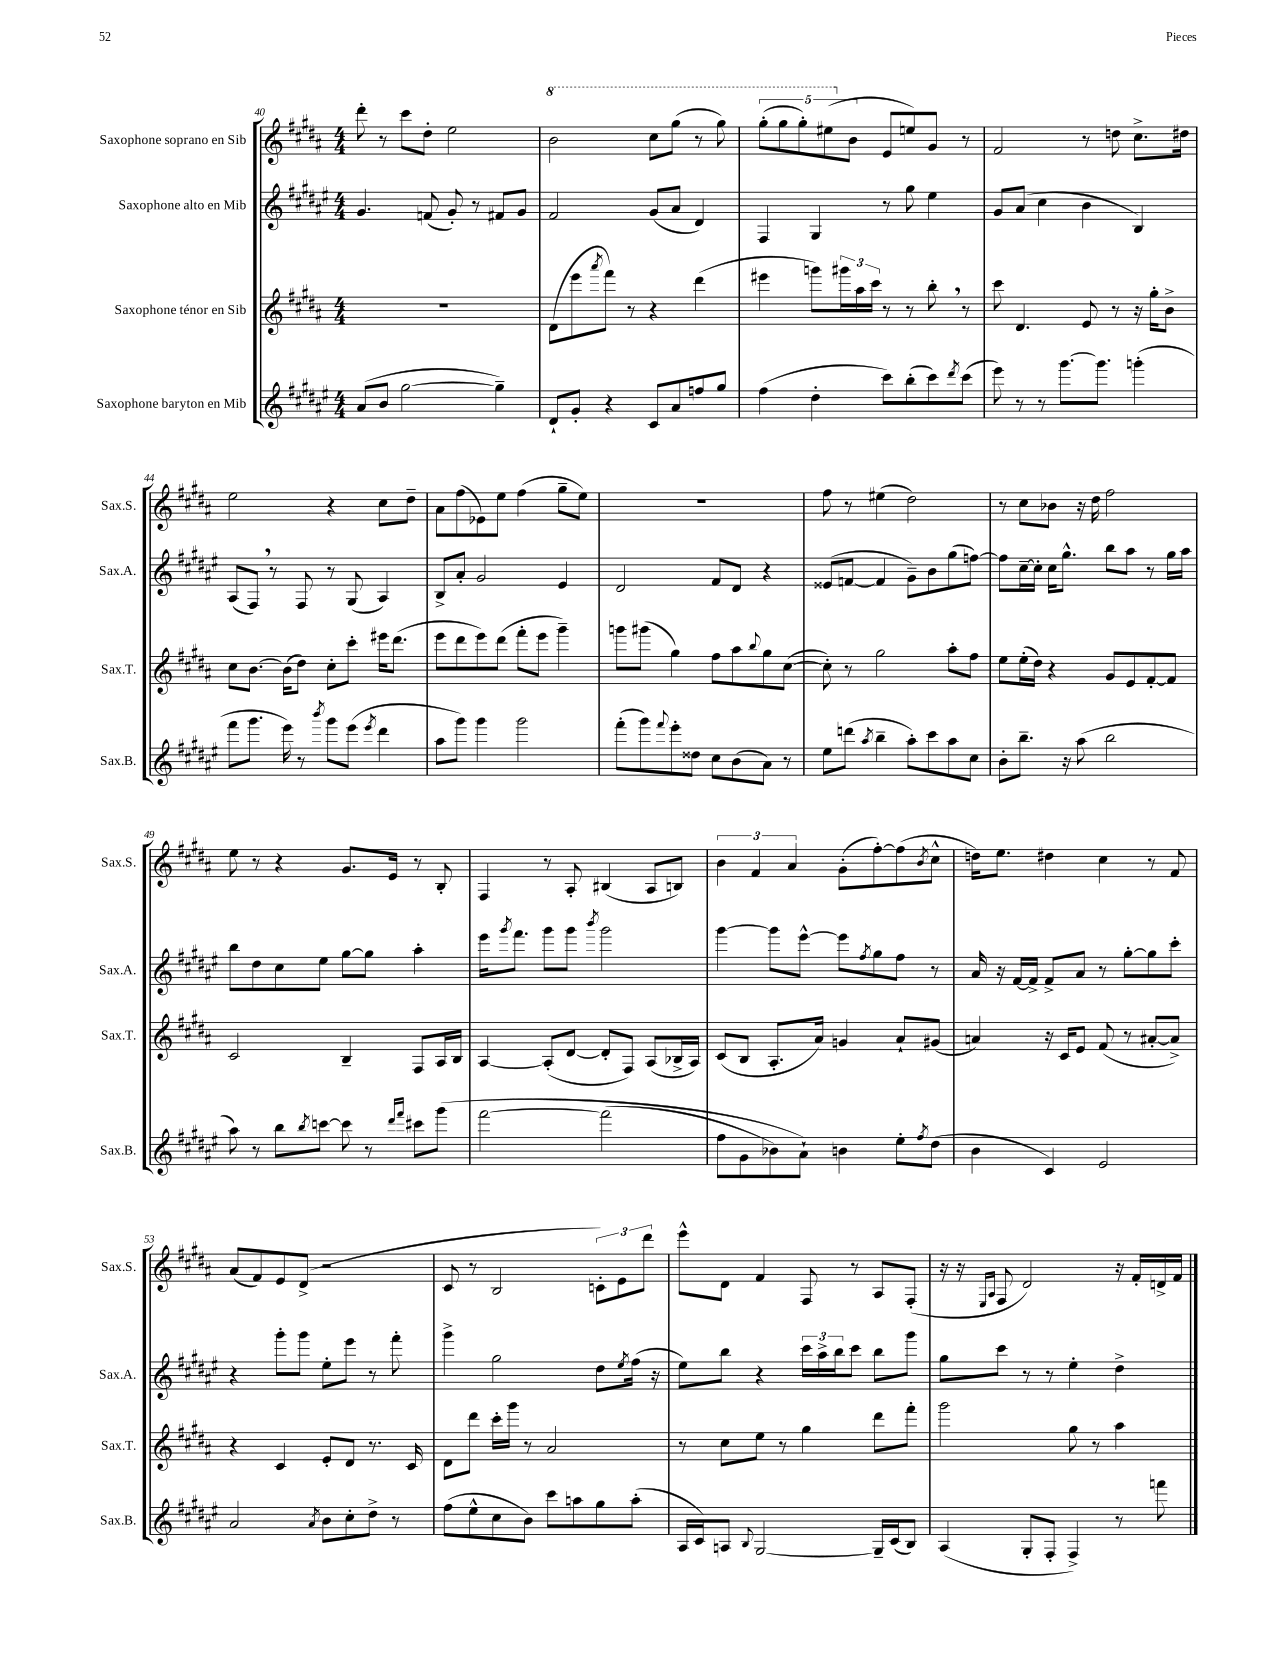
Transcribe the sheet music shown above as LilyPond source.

<<
\new StaffGroup <<
\new Staff = "s0" \with { instrumentName = "Saxophone soprano en Sib" shortInstrumentName = "Sax.S." } {
    \clef treble \key b \major \numericTimeSignature \time 4/4
    dis'''8-. r8 cis'''8 dis''8-. e''2 |
    \ottava #1 b''2 cis'''8 gis'''8( r8 gis'''8) |
    \tuplet 5/4 { gis'''8-.( gis'''8 gis'''8-.) eis'''8( \ottava #0 b'8 } e'8 e''!8) gis'8 r8 |
    fis'2 r8 d''8 cis''8.-> dis''16 |
    e''2 r4 cis''8 dis''8-- |
    ais'8 fis''8( ees'8) e''8 fis''4( gis''8-- e''8) |
    R1 |
    fis''8 r8 eis''4( dis''2) |
    r8 cis''8 bes'8 r16 dis''16 fis''2 |
    e''8 r8 r4 gis'8. e'16 r8 b8-. |
    fis4 r8 ais8-. bis4( ais8 b8) |
    \tuplet 3/2 { b'4 fis'4 ais'4 } gis'8-.( fis''8~-.) fis''8( \acciaccatura { b'8 } cis''8-^ |
    d''16) e''8. dis''4 cis''4 r8 fis'8 |
    ais'8( fis'8) e'8 dis'8->( r2 |
    cis'8 r8 b2 \tuplet 3/2 { c'8-.) e'8 dis'''8 } |
    e'''8-^ dis'8 fis'4 fis8 r8 ais8 fis8-.( |
    r16 r16 \grace { e16 ais16 } fis8 dis'2) r16 fis'16-. d'16-> fis'16 \bar "|." |
}
\new Staff = "s1" \with { instrumentName = "Saxophone alto en Mib" shortInstrumentName = "Sax.A." } {
    \clef treble \key fis \major \numericTimeSignature \time 4/4
    gis'4. f'8( gis'8-.) r8 fis'8 gis'8 |
    fis'2 gis'8( ais'8 dis'4) |
    fis4 gis4 r8 gis''8 eis''4 |
    gis'8 ais'8( cis''4 b'4 b4) |
    ais8( fis8) \breathe r8 fis8 r8 gis8( ais4) |
    b8-> ais'8-. gis'2 eis'4 |
    dis'2 fis'8 dis'8 r4 |
    eisis'8( f'8~ f'4 gis'8--) b'8 gis''8( f''8~) |
    f''8 cis''16~-- cis''16-. cis''16 gis''8.-^ b''8 ais''8 r8 gis''16 ais''16 |
    b''8 dis''8 cis''8 eis''8 gis''8~ gis''8 ais''4-. |
    eis'''16 \acciaccatura { gis'''8 } fis'''8. gis'''8 gis'''8 \acciaccatura { b'''8 } gis'''2 |
    gis'''4~ gis'''8 eis'''8~-^ eis'''8 \acciaccatura { fis''8 } gis''8 fis''8 r8 |
    ais'16 r16 fis'16~ fis'16-> fis'8-> ais'8 r8 gis''8~-. gis''8 cis'''8-. |
    r4 gis'''8-. gis'''8 eis''8-. eis'''8 r8 fis'''8-. |
    gis'''4-> gis''2 dis''8 \acciaccatura { eis''8 } fis''16( r16 |
    eis''8) b''8 r4 \tuplet 3/2 { cis'''16 ais''16-> b''16 } cis'''8 b''8 gis'''8 |
    gis''8 cis'''8 r8 r8 eis''4-. dis''4-> \bar "|." |
}
\new Staff = "s2" \with { instrumentName = "Saxophone ténor en Sib" shortInstrumentName = "Sax.T." } {
    \clef treble \key b \major \numericTimeSignature \time 4/4
    R1 |
    dis'8( e'''8 \acciaccatura { ais'''8 } fis'''8) r8 r4 dis'''4( |
    eis'''4 g'''8) \tuplet 3/2 { gis'''16 ais''16 cis'''16 } r8 r8 b''8-. \breathe r8 |
    cis'''8 dis'4. e'8 r8 r16 gis''16-. b'8-> |
    cis''8 b'8.~ b'16( dis''8) cis''8-. cis'''8-. eis'''16 dis'''8.( |
    e'''8 dis'''8 e'''8) dis'''8( fis'''8-. e'''8 gis'''4--) |
    g'''8 gis'''8( gis''4) fis''8 ais''8 \appoggiatura { b''8 } gis''8 cis''8~( |
    cis''8-.) r8 gis''2 ais''8-. fis''8 |
    e''8 e''16-.( dis''16) r4 gis'8 e'8 fis'8~-. fis'8 |
    cis'2 b4-- fis8 ais16 b16 |
    ais4~ ais8-.( dis'8~ dis'8-. fis8) ais8( bes16-> ais16) |
    cis'8( b8 ais8.-. ais'16) g'4 ais'8-! gis'8( |
    a'4) r16 cis'16 e'8 fis'8( r8 ais'8~-. ais'8->) |
    r4 cis'4 e'8-. dis'8 r8. cis'16 |
    dis'8 dis'''8 cis'''16-. gis'''16 r8 ais'2 |
    r8 cis''8 e''8 r8 gis''4 dis'''8 fis'''8-. |
    gis'''2 gis''8 r8 ais''4 \bar "|." |
}
\new Staff = "s3" \with { instrumentName = "Saxophone baryton en Mib" shortInstrumentName = "Sax.B." } {
    \clef treble \key fis \major \numericTimeSignature \time 4/4
    ais'8( b'8 gis''2~ gis''4--) |
    dis'8-! gis'8-. r4 cis'8 ais'8 f''8 gis''8 |
    fis''4( dis''4-. cis'''8) b''8-.( cis'''8) \acciaccatura { dis'''8 } cis'''8( |
    eis'''8) r8 r8 gis'''8.~ gis'''8. g'''4-.( |
    fis'''8 gis'''8. eis'''16) r8 \acciaccatura { b'''8 } gis'''8 eis'''8( \acciaccatura { eis'''8 } dis'''4 |
    ais''8 gis'''8) gis'''4 gis'''2 |
    fis'''8-.( gis'''8) \appoggiatura { fis'''8 } eis'''8-. disis''8 cis''8 b'8( ais'8) r8 |
    eis''8 d'''8( \acciaccatura { ais''8 } b''4-- ais''8-.) cis'''8 ais''8 cis''8 |
    b'8-. b''8.-- r16 ais''8( b''2 |
    ais''8) r8 b''8 \acciaccatura { b''8 } c'''8~ c'''8 r8 \grace { dis'''16 fis'''16 } cis'''8 gis'''8\( |
    fis'''2~ fis'''2( |
    fis''8 gis'8 bes'8) ais'8-!\) b'4 eis''8-. \acciaccatura { fis''8 } dis''8( |
    b'4 cis'4) eis'2 |
    ais'2 \acciaccatura { ais'8 } b'8 cis''8-. dis''8-> r8 |
    fis''8( eis''8-^ cis''8 b'8) cis'''8 a''8 gis''8 a''8-.( |
    ais16 cis'16) a8 \appoggiatura { b8 } gis2~ gis16-- cis'16( b8) |
    ais4( gis8-. fis8-. fis4->) r8 f'''8 \bar "|." |
}
>>
>>
\layout { \context { \Score currentBarNumber = #40 } }
